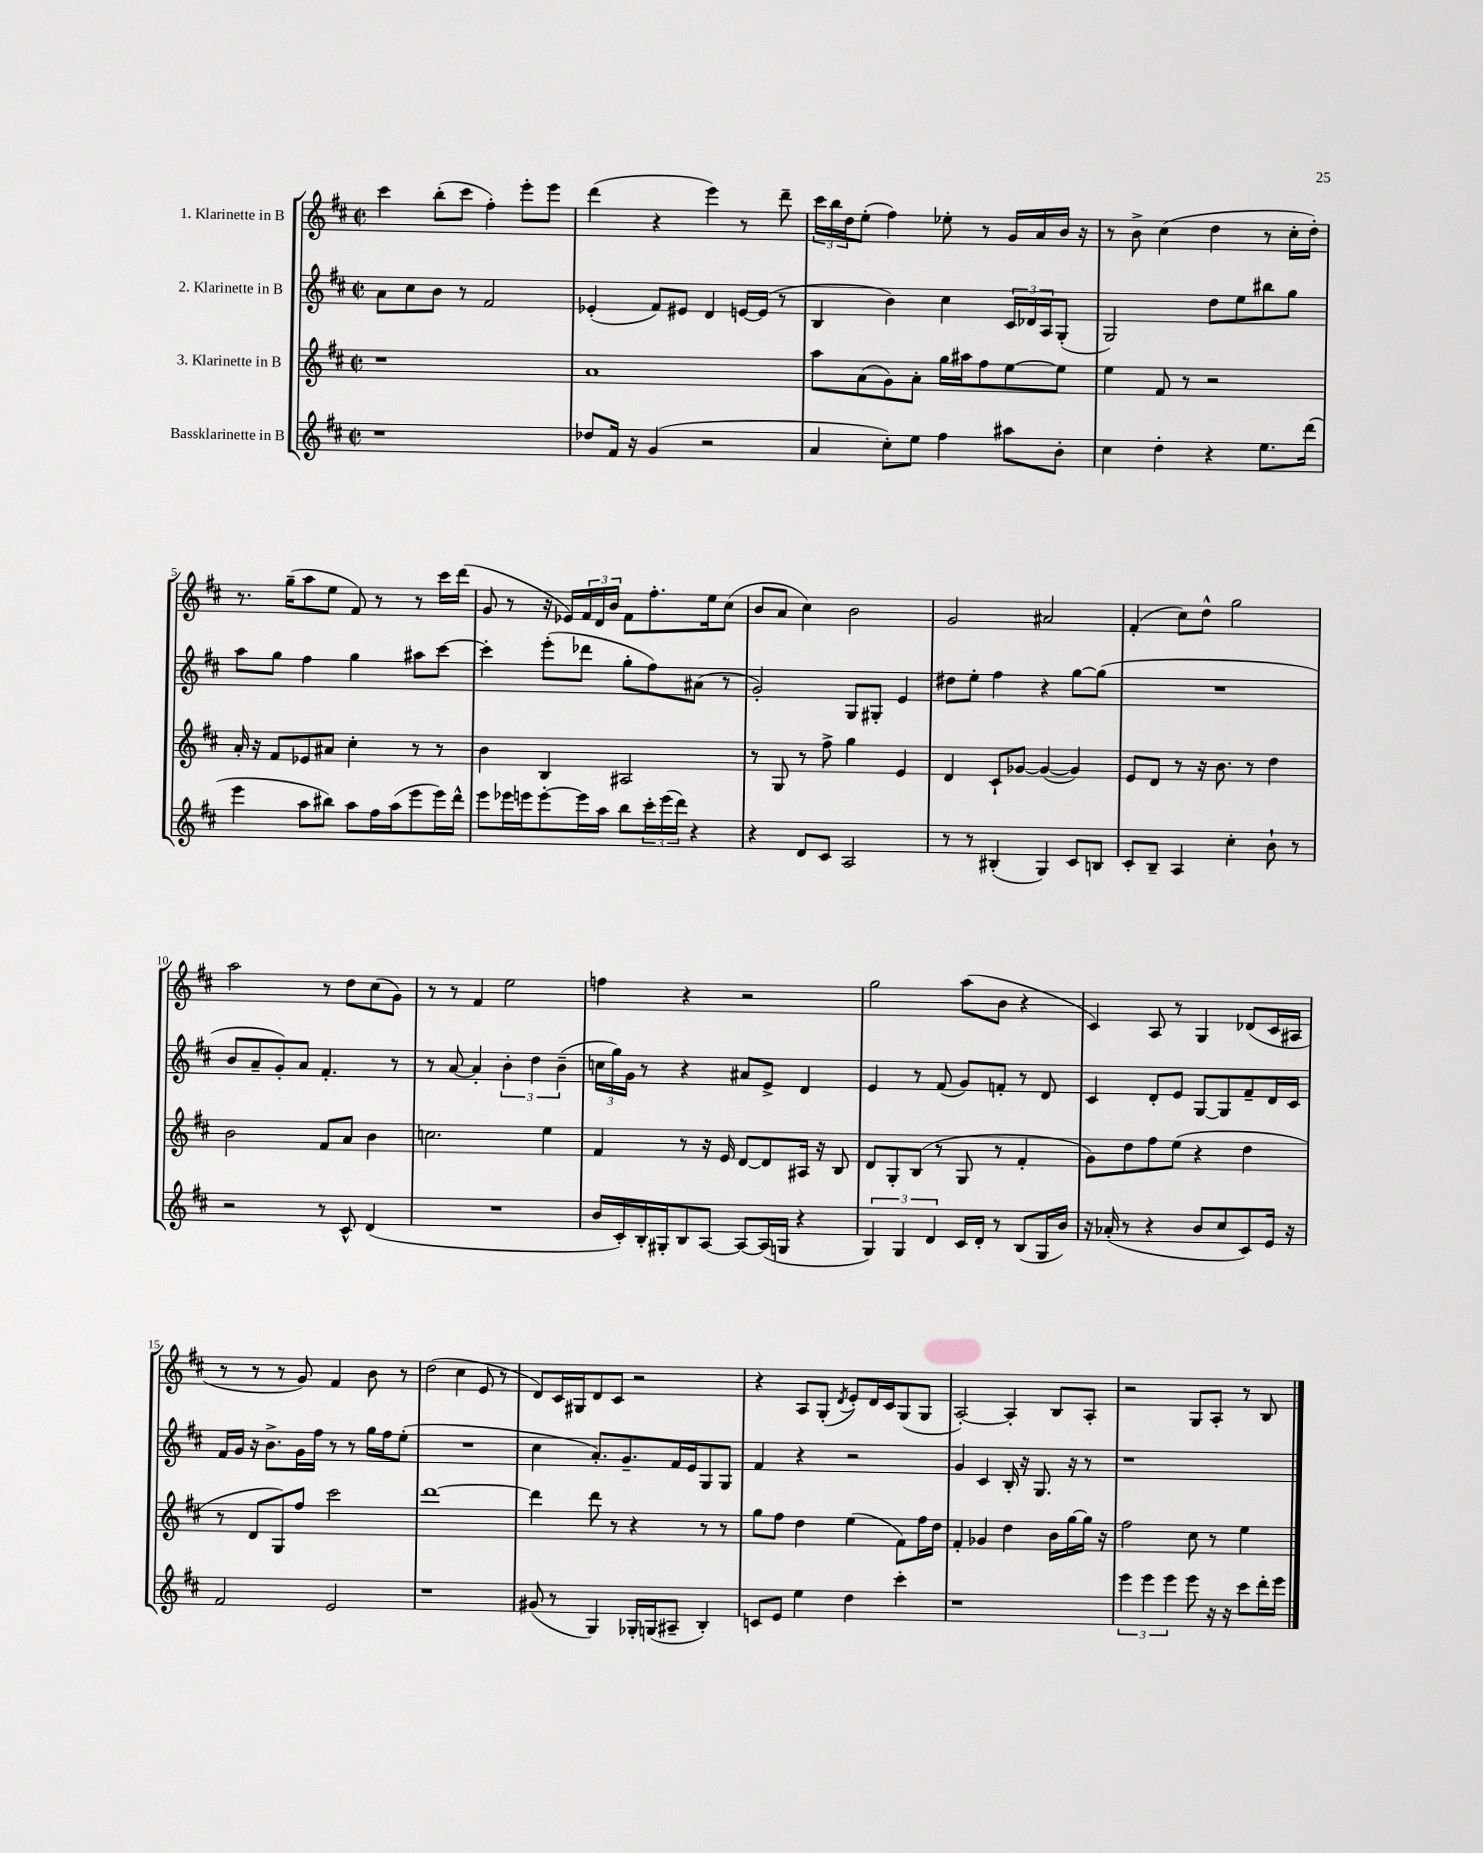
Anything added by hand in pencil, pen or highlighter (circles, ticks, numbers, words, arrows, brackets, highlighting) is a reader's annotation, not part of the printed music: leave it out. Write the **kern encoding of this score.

**kern	**kern	**kern	**kern
*staff4	*staff3	*staff2	*staff1
*clefG2	*clefG2	*clefG2	*clefG2
*k[f#c#]	*k[f#c#]	*k[f#c#]	*k[f#c#]
*M2/2	*M2/2	*M2/2	*M2/2
*met(c|)	*met(c|)	*met(c|)	*met(c|)
1r	1r	8a	4ccc#
.	.	8cc#	.
.	.	8b	(8bb'
.	.	8r	8ccc#
.	.	2f#	4ff#')
.	.	.	8eee'
.	.	.	8eee
=	=	=	=
8dd-	1a	(4e-'	(4ddd
16f#	.	.	.
16r	.	.	.
(4g	.	8f#)	4r
.	.	8e#	.
2r	.	4d	4eee)
.	.	[16e	8r
.	.	(16e]	.
.	.	8r	8ddd~
=	=	=	=
4a	8aa	4B	24ccc#
.	.	.	24bb
.	.	.	24dd
.	(8a	.	(8ee'
8cc#')	8g)	4b)	4ff#)
8ee	8a'	.	.
4ff#	16gg	4cc#	8ee-'
.	16aa#	.	.
.	8ff#	.	8r
8aa#	[8ee	24c#	16g
.	.	24d-	.
.	.	.	16a
.	.	24A	.
8b'	8ee]	(8G'	16b
.	.	.	16r
=	=	=	=
4cc#	4ee	2G)	8r
.	.	.	8b^
4dd'	8f#	.	(4cc#
.	8r	.	.
4r	2r	8dd	4dd
.	.	8ee	.
8.ee	.	8bb#	8r
.	.	8gg	16cc#'
(16ddd	.	.	16dd')
=	=	=	=
4eee	16a'	8aa	8.r
.	16r	.	.
.	8f#	8gg	.
.	.	.	(16gg~
8aa	8e-	4ff#	8aa
8bb#)	8a#	.	8ee
8aa	4cc#'	4gg	8f#)
16ff#	.	.	8r
(16aa	.	.	.
8eee	8r	8aa#	8r
16eee)	8r	[8ccc#	16ccc#
16ddd^^	.	.	(16ddd
=	=	=	=
8eee	4b	4ccc#']	8g
16eee-	.	.	8r
16eee	.	.	.
[8eee'	4B	(8eee'	16r
.	.	.	16e-)
16eee]	.	8ddd-	24f#
.	.	.	24d
16aa	.	.	.
.	.	.	24b
8bb	2A#	8gg'	8f#
24ccc#'	.	8ff#)	8.ff#'
(24eee	.	.	.
24ddd)	.	.	.
4r	.	(8a#	.
.	.	.	16ee
.	.	8r	(8cc#
=	=	=	=
4r	8r	2g')	8b
.	8G	.	8a
8d	8r	.	4cc#)
8c#	8ff#^	.	.
2A	4gg	8G	2b
.	.	8G#'	.
.	4e	4e	.
=	=	=	=
8r	4d	8dd#	2g
8r	.	8ee'	.
(4B#'	8c#`	4ff#	.
.	[8g-	.	.
4G)	(4g-_	4r	2a#
8c#	4g-])	[8gg	.
8B	.	(8gg]	.
=	=	=	=
8c#'	8e	1r	(4f#'
8B~	8d	.	.
4A	8r	.	8cc#)
.	16r	.	8dd^^
.	8.b	.	.
4cc#'	.	.	2gg
.	8r	.	.
8b`	4dd	.	.
8r	.	.	.
=	=	=	=
2r	2b	8b	2aa
.	.	8a~	.
.	.	8g')	.
.	.	8a	.
8r	8f#	4.f#'	8r
8c#^^	8a	.	8dd
(4d	4b	.	(8cc#
.	.	8r	8g)
=	=	=	=
1r	2.cc	8r	8r
.	.	[8a	8r
.	.	4a']	4f#
.	.	6b'	2ee
.	.	6dd	.
.	4ee	.	.
.	.	(6b~	.
=	=	=	=
16b	4f#	24cc	4ff
.	.	24gg)	.
16c#')	.	.	.
.	.	24g	.
16B'	.	8r	.
16G#'	.	.	.
8B	8r	4r	4r
[8A	16r	.	.
.	16e	.	.
8A_	[8d	8a#	2r
(16A]	8d]	8e^	.
16G	.	.	.
4r	16A#	4d	.
.	16r	.	.
.	8B	.	.
=	=	=	=
6G)	8d	4e	2gg
.	8G'	.	.
6G	.	.	.
.	(8B	8r	.
6d	.	.	.
.	8r	(8f#	.
16c#	8G	8g)	(8aa
16d'	.	.	.
8r	8r	8f'	8b
(8B	4f#'	8r	4r
16G	.	8d	.
16b)	.	.	.
=	=	=	=
16r	8g)	4c#	4c#)
(16a-'	.	.	.
8r	8dd	.	.
4r	8ff#	8d'	8A
.	(8ee	8e	8r
8b	4r	[8G	4G
8cc#	.	8G]	.
8c#)	4dd	8f#~	(8d-
16e	.	16d	16c#
16r	.	16c#	16A#
=	=	=	=
2f#	8r	16f#	8r
.	.	16g	.
.	8d	16r	8r
.	.	8.b^	.
.	8G)	.	8r
.	8ff#	16g	8g)
.	.	16ff#	.
2e	2ccc#	8r	4f#
.	.	8r	.
.	.	16gg	8b
.	.	16ff#	.
.	.	(8ee'	8r
=	=	=	=
1r	[1ddd	1r	(2dd
.	.	.	4cc#
.	.	.	8e
.	.	.	8r
=	=	=	=
(8g#	4ddd]	4cc#	8d)
8r	.	.	16c#
.	.	.	16G#
4G)	8ddd	8.a')	8d
.	8r	.	8c#
.	.	8.g~	.
16G-'	4r	.	2r
(16G	.	.	.
8A#~	.	16f#	.
.	.	16e	.
4B')	8r	8G	.
.	8r	8G	.
=	=	=	=
8c	8gg	4f#	4r
8e	8ff#	.	.
4ee	4dd	4r	8A
.	.	.	(8G'
.	.	.	8qd
4dd	(4ee	2r	8e')
.	.	.	16d
.	.	.	16c#
4ccc#'	8f#)	.	(8G
.	16ff#	.	8G
.	16dd	.	.
=	=	=	=
1r	4f#'	4g	[2A')
.	4g-	4c#	.
.	4dd	16B'	4A']
.	.	16r	.
.	.	8.G	.
.	16b	.	8B
.	[16gg	16r	.
.	16gg]	8r	8A'
.	16r	.	.
=	=	=	=
6eee	2ff#	1r	2r
6eee	.	.	.
6eee	.	.	.
8eee	8cc#	.	8G
16r	8r	.	8A'
16r	.	.	.
8ccc#	4ee	.	8r
16ddd'	.	.	8B
16eee	.	.	.
==	==	==	==
*-	*-	*-	*-
